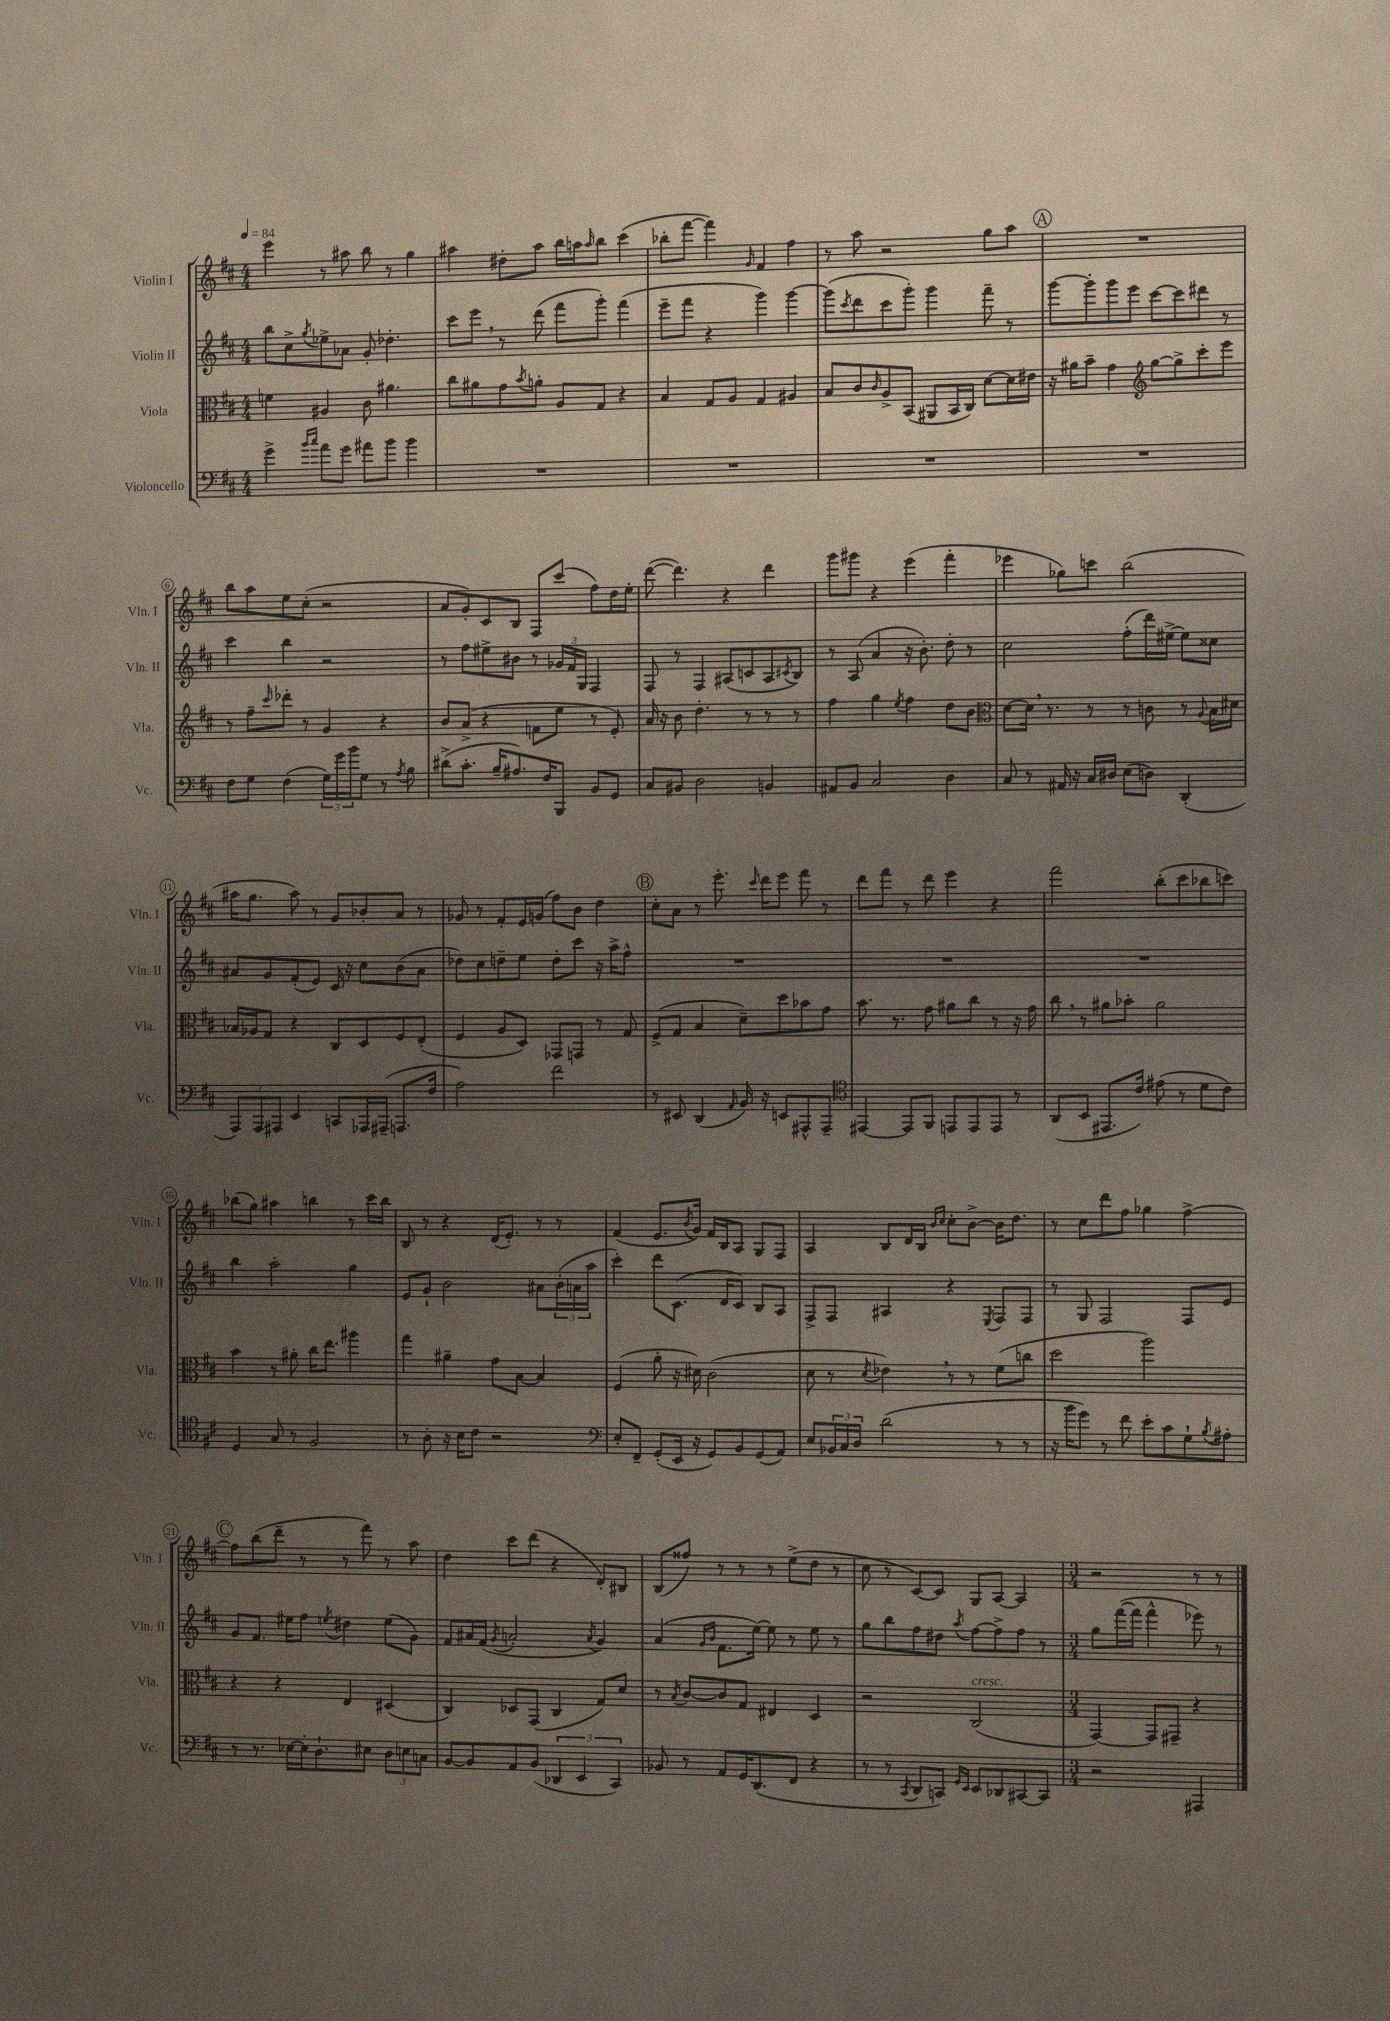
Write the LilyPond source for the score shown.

<<
\new StaffGroup <<
\new Staff = "s0" \with { instrumentName = "Violin I" shortInstrumentName = "Vln. I" } {
    \clef treble \key d \major \numericTimeSignature \time 4/4 \tempo 4 = 84
    e'''4 r8 ais''8 b''8 r8 g''4 |
    ais''4 dis''8-. ais''8 b''16 a''16 \grace { a''16 } b''8 cis'''4( |
    bes''8-. fis'''8~ fis'''4) \grace { g'16 } fis'4 fis''4 |
    r8 a''8 r2 g''8 a''8 |
    \mark \markup { \circle "A" } R1 |
    b''8 a''8 e''8 cis''8-.( r2 |
    a'8 g'8-.) cis'8 b8 fis8 cis'''8( fis''8) d''16 e''16-. |
    d'''8~( d'''4.) r4 d'''4 |
    g'''8 gis'''8 r4 e'''4( fis'''4-. |
    ees'''4 ges''8) c'''8 b''2( |
    ais''16 g''8. ais''8) r8 g'8 bes'8-. a'8 r8 |
    ges'8 r8 fis'8-. e'16 g'16( fis''8) b'8 d''4 |
    \mark \markup { \circle "B" } cis''8-. a'8 r8 e'''8.-. \grace { cis'''16 } d'''16 e'''8 fis'''8 r8 |
    d'''8 fis'''8 r8 d'''8 e'''4 r4 |
    fis'''2 b''8-.( cis'''8 bes''8 c'''8) |
    bes''8( g''8) ais''4 b''4 r8 cis'''16 b''16 |
    b8 r8 r4 d'16( e'8.-.) r8 r8 |
    fis'4( e'8. \acciaccatura { b'8 } g'16) fis'16 b16 a8 g8 fis8 |
    a4 b8 d'16 b16 \grace { b'16 cis''16 } cis''8-. b'8~-> b'16 d''8. |
    r8 cis''8 d'''8 fis''8 ges''4 fis''4~-> |
    \mark \markup { \circle "C" } fis''8 b''8( d'''8-- r8 r8 fis'''8) r8 a''8 |
    d''4 cis'''8 d'''8( r4 d'8-.) bis8 |
    b8( fisis''8) r8 r8 r8 e''8->( d''8 r8 |
    cis''8 r8 cis'8~) cis'8 g8 a8~ a4 |
    \numericTimeSignature \time 3/4 r2 r8 r8 \bar "|." |
}
\new Staff = "s1" \with { instrumentName = "Violin II" shortInstrumentName = "Vln. II" } {
    \clef treble \key d \major \numericTimeSignature \time 4/4
    b''8 cis''8-> \acciaccatura { g''8 } ees''8-> aes'8 g'8-. des''4.-. |
    cis'''8 e'''8 \breathe r8 d'''8( fis'''8 g'''8-.) fis'''4( |
    e'''8-- fis'''8 r4 g'''4) g'''4~ |
    g'''8( \acciaccatura { cis'''8 } d'''8 cis'''8 g'''8-.) g'''4 fis'''8-- r8 |
    \mark \markup { \circle "A" } g'''8~ g'''8-. g'''8 e'''8 cis'''8~ cis'''8 dis'''8 r8 |
    cis'''4 b''4 r2 |
    r8 fis''8 eis''8-> bis'8 r8 \tuplet 3/2 { ges'16 fis'16 g16 } fis4 |
    fis8 r8 fis4 ais8( c'8 ais8 \acciaccatura { cis'8 } b8) |
    r8 a8( a'4 r16 b'8.-.) d''8-. r8 |
    cis''2 fis''8-.( d'''16) eis''16~-> eis''8 cisis''8 |
    ais'8 g'8 fis'8-.( e'8) cis'16 r16 cis''8 b'8( ais'8 |
    des''8) cis''8 d''8-- e''8 d''8-. cis'''8 r16 a''16-> fis''8-^ |
    \mark \markup { \circle "B" } R1 |
    R1 |
    R1 |
    b''4 a''2-. g''4 |
    e'8 g'8-! b'2 ais'8 \tuplet 3/2 { b'16-.( a'16 a''16 } |
    cis'''4-.) d'''8 cis'8.( d'16 cis'8) b8 a8 |
    fis8-> fis8 ais4 r4 \acciaccatura { e8 } fis8 fis8 |
    r8 g8 fis2 fis8 e'8 |
    \mark \markup { \circle "C" } g'8 fis'8. eis''16 fis''8 \acciaccatura { e''8 } dis''4 e''8( g'8) |
    fis'8 ais'16 fis'16( \acciaccatura { g'8 } a'2-. \acciaccatura { a'8 } g'4) |
    a'4( \grace { g'16 b'16 } fis'8. e''16~) e''8 r8 e''8 r8 |
    g''8 b''8 fis''8 dis''8 \acciaccatura { a''8 } fis''8~ fis''8-> fis''8 r8 |
    \numericTimeSignature \time 3/4 g''8 fis'''16~( fis'''16 fis'''4-^ ees'''8) r8 \bar "|." |
}
\new Staff = "s2" \with { instrumentName = "Viola" shortInstrumentName = "Vla." } {
    \clef alto \key d \major \numericTimeSignature \time 4/4
    f'4 ais4 cis'8 ais'4. |
    cis''8 ais'8 g'8 \acciaccatura { b'8 } a'8-. a8 g8 r4 |
    b4 g8 a8 g4 ais4 |
    b8 cis'8 \grace { cis'16 } a8-> b,8( ais,8 b,16 cis16) d'8~ d'16 eis'16 |
    \mark \markup { \circle "A" } r16 ais'16 b'8-- g'4 \clef treble g''8~ g''8-> cis'''8-. e'''8 |
    r8 fis''8-- \grace { cis'''16 } des'''8-. r8 g'4 r4 |
    b'8 a'8->( r4 f'8 e''8 r8 e'8-.) |
    a'16 r16 b'8 d''4.-. r8 r8 r8 |
    fis''4 g''4 \acciaccatura { e''8 } fis''4 d''8 b'8 |
    \clef alto d'8~ d'16 \breathe r8. r8 r8 c'8 r8 \appoggiatura { a8 } b16 dis'16 |
    bes16 aes16 g8 r4 cis8 d8 fis8 e8-.( |
    fis4 a8 d8) ges,8 g,8 r8 g8 |
    \mark \markup { \circle "B" } fis8->( g8 b4 d'8--) d''8 bes'8 g'8 |
    b'8. r8. g'8 ais'8 cis''8 r8 r16 g'16 |
    cis''8 \breathe r8 ais'8 bes'8-. ais'2 |
    b'4 r8 ais'8-. cis''16 e''8. ais''4 |
    g''4 ais'4-- g'8 b8~ b4 |
    fis4( a'8-. r16 dis'16) cis'2( |
    d'8 r8 \acciaccatura { d'8 } ees'4) \breathe r8 r8 fis'8( c''8 |
    d''2 a''2) |
    \mark \markup { \circle "C" } r4 r4 e4 dis4( |
    cis4) des8 g,8( cis4 g8) d'8 |
    r8 \acciaccatura { b8 } cis'8~ cis'8 g8 eis4 d4 |
    r2 cis2^\markup { \italic "cresc." }( |
    \numericTimeSignature \time 3/4 g,4~) g,8 gis,8-- r4 \bar "|." |
}
\new Staff = "s3" \with { instrumentName = "Violoncello" shortInstrumentName = "Vc." } {
    \clef bass \key d \major \numericTimeSignature \time 4/4
    g'4-> \grace { b'16 cis''16 } a'8 g'8 ais'8 b'8 b'4 |
    R1 |
    R1 |
    R1 |
    \mark \markup { \circle "A" } R1 |
    fis8 g8 fis4( \tuplet 3/2 { g16) g'16 b'16 } g8 r8 \acciaccatura { a8 } b8 |
    dis'8->( cis'8.-. b16-- ais8.) fis16 b,,8 b,8 g,8 |
    cis8 bis,8 d2 b,4 |
    ais,8 b,8 cis2 d4 |
    cis8 r8 ais,16 r16 cis16 dis16 e8( d8) d,4-.( |
    \tuplet 3/2 { a,,8) a,,8 ais,,8 } e,4 c,8 aes,,16 ais,,16--( a,,8. fis16 |
    a2) fis'2 |
    \mark \markup { \circle "B" } r8 eis,8 d,4( \grace { a,16 } b,16) r16 e,8 ais,,8-^ ais,,8-- |
    \clef tenor eis,4~ eis,8 fis,8 e,8 e,8 e,8 r8 |
    a,8( b,8 eis,8. cis'16) eis'8( r8 d'8 cis'8) |
    d4 g8 r8 fis2 |
    r8 a8-. r16 b16 cis'8 r2 |
    \clef bass e8-. fis,8-- g,8-.( e,16 r16 g,8) b,8 g,8( a,8) |
    e8 \tuplet 3/2 { bes,16 cis16 d16 } d'2( r8 r8 |
    r16 b'16 g'8) r8 fis'8 e'8-. cis'8 g8-! \acciaccatura { b8 } ais8-. |
    \mark \markup { \circle "C" } r8 r8. ees16~ ees16-. d8.-! eis8 \tuplet 3/2 { d8 e8 c8 } |
    b,8~ b,8 a,8 b,8( \tuplet 3/2 { des,4 e,4 cis,4) } |
    bes,8 r8 a,8 g,16 d,8.( fis,8 r4 |
    r8 r8 \acciaccatura { cis,8 } d,8 c,8) \grace { g,16 e,16 } e,8 des,8 cis,8~ cis,8 |
    \numericTimeSignature \time 3/4 r2 ais,,4 \bar "|." |
}
>>
>>
\layout { \context { \Score \override BarNumber.stencil = #(make-stencil-circler 0.1 0.3 ly:text-interface::print) } }
